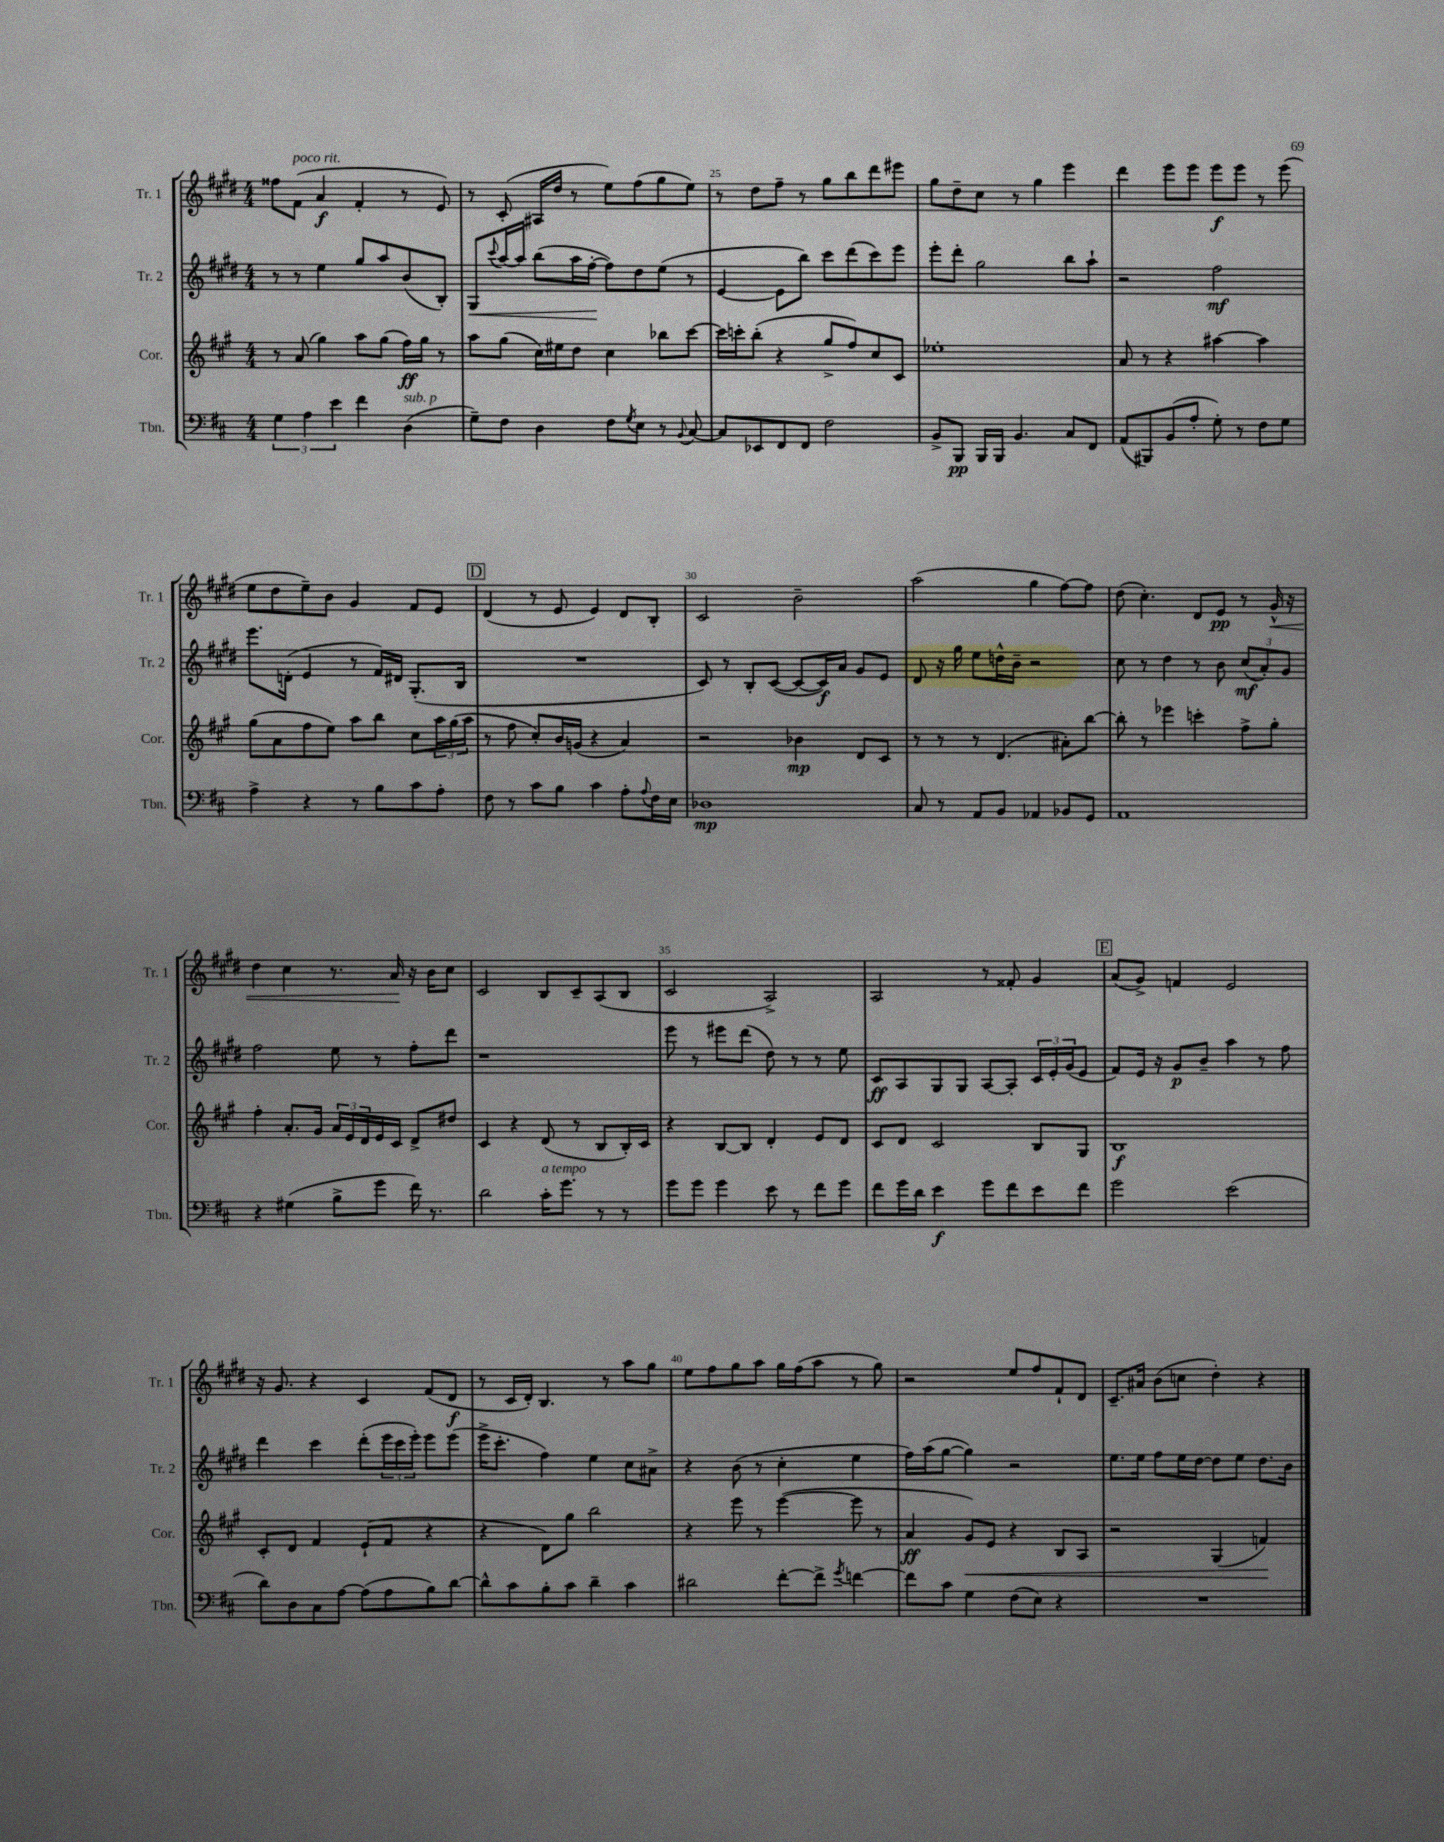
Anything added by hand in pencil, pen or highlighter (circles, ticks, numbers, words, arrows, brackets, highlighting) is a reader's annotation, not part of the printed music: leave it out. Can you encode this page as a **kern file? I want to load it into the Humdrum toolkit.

**kern	**dynam	**kern	**dynam	**kern	**dynam	**kern	**dynam
*part4	*part4	*part3	*part3	*part2	*part2	*part1	*part1
*staff4	*staff4	*staff3	*staff3	*staff2	*staff2	*staff1	*staff1
*I"Tbn.	*	*I"Cor.	*	*I"Tr. 2	*	*I"Tr. 1	*
*I'Tbn.	*	*I'Cor.	*	*I'Tr. 2	*	*I'Tr. 1	*
*clefF4	*	*clefG2	*	*clefG2	*	*clefG2	*
*k[f#c#]	*	*k[f#c#g#]	*	*k[f#c#g#d#]	*	*k[f#c#g#d#]	*
*M4/4	*	*M4/4	*	*M4/4	*	*M4/4	*
=23	=23	=23	=23	=23	=23	=23	=23
6G\	.	8r	.	8r	.	8ff##X\L	.
!	!	!	!	!	!	!LO:TX:a:i:t=poco rit.	!
.	.	(8a/	.	8r	.	(8f#\J	.
6A\	.	.	.	.	.	.	.
.	.	4gg#\)	.	4ee\	.	4a/	f
6e\	.	.	.	.	.	.	.
4f#\	.	8aa\L	.	8gg#/L	.	4f#'/	.
.	.	(8gg#\J	.	8aa/	.	.	.
!LO:TX:a:i:t=sub. p	!	!	!	!	!	!	!
(4D\	.	16ff#\LL)	ff	(8b/	.	8r	.
.	.	16gg#\JJ	.	.	.	.	.
.	.	8r	.	8B'/J)	.	8e/)	.
=24	=24	=24	=24	=24	=24	=24	=24
!	!	!	!	!	!LO:HP:b	!	!
8G~\L)	.	8aa\L	.	8G#/L	<	8r	.
.	.	.	.	8qqccc#/	.	.	.
8F#\J	.	(8gg#\J	.	[16aa/L	.	(8c#'/	.
.	.	.	.	16aa/JJ]	.	.	.
4D\	.	16cc#\LL)	.	(8bb\L	.	16A#X/LL	.
.	.	16ee#X\J	.	.	.	16dd#/JJ	.
.	.	8dd\J	.	16aa\L	.	8r	.
.	.	.	.	[16ff#'\JJ	.	.	.
8F#\L	.	4cc#\	.	8ff#\L])	[	8ee\L)	.
8qG/	.	.	.	.	.	.	.
8E\J	.	.	.	8dd#\	.	(8ff#\	.
8r	.	8bb-X\L	.	(8ee\J	.	8gg#\	.
8qqBB/	.	.	.	.	.	.	.
[8C#/	.	[8ccc#\J	.	8r	.	8ee\J)	.
=25	=25	=25	=25	=25	=25	=25	=25
8C#/L]	.	16ccc#\LL]	.	[4e/	.	8r	.
.	.	16cccn'\J	.	.	.	.	.
8EE-X/	.	(8bb'\J	.	.	.	8dd#\L	.
8FF#/	.	4r	.	8e\L]	.	8ff#~\J	.
8FF#/J	.	.	.	8bb\J)	.	8r	.
2F#\	.	8gg#^/L	.	8ccc#\L	.	8gg#\L	.
.	.	8ff#/)	.	(8ddd#\	.	8bb\	.
.	.	8cc#/	.	8ccc#\)	.	8ddd#\	.
.	.	8c#/J	.	8eee\J	.	8eee#X\J	.
=26	=26	=26	=26	=26	=26	=26	=26
8BB^/L	.	1ee-X'	.	8eee'\L	.	8gg#\L	.
8BBB/J	pp	.	.	8ddd#'\J	.	8dd#~\	.
16BBB/LL	.	.	.	2gg#\	.	8cc#\J	.
16BBB/JJ	.	.	.	.	.	.	.
4.BB/	.	.	.	.	.	8r	.
.	.	.	.	.	.	4gg#\	.
8C#/L	.	.	.	8bb\L	.	4eee\	.
8FF#/J	.	.	.	8aa`\J	.	.	.
=27	=27	=27	=27	=27	=27	=27	=27
(8AA/L	.	8a/	.	2r	.	4ddd#\	.
8BBB#X/)	.	8r	.	.	.	.	.
(8BB/	.	4r	.	.	.	8eee\L	.
8A'/J	.	.	.	.	.	8eee\J	.
8G'\)	.	[4aa#X\	.	2ff#\	mf	8eee\L	f
8r	.	.	.	.	.	8eee\J	.
8F#\L	.	4aa#\]	.	.	.	8r	.
8G\J	.	.	.	.	.	(8eee\	.
!!LO:LB:g=z
=28	=28	=28	=28	=28	=28	=28	=28
4A^\	.	(8gg#\L	.	8.eee\L	.	8ee\L	.
.	.	8a\	.	.	.	8dd#\	.
.	.	.	.	(16dn'\Jk	.	.	.
4r	.	8ff#\	.	4e/	.	8ee~\)	.
.	.	8ee\J)	.	.	.	8b\J	.
8r	.	8aa\L	.	8r	.	4g#/	.
8B\L	.	8bb\J	.	16f#/LL)	.	.	.
.	.	.	.	16d#X/JJ	.	.	.
8c#\	.	8cc#\L	.	(8.G#'/L	.	8f#/L	.
8A'\J	.	24aa\L	.	.	.	8e/J	.
.	.	(24gg#\	.	.	.	.	.
.	.	.	.	16B/Jk	.	.	.
.	.	24aa\JJ	.	.	.	.	.
!!LO:REH:place=s1:t=D
=29	=29	=29	=29	=29	=29	=29	=29
8F#\	.	8r	.	1r	.	(4d#/	.
8r	.	8ff#\	.	.	.	.	.
8c#\L	.	8cc#'/L)	.	.	.	8r	.
8B\J	.	16b/L	.	.	.	8e/	.
.	.	(16gn/JJ	.	.	.	.	.
4c#\	.	4r	.	.	.	4e/)	.
8A'\L	.	4a/)	.	.	.	8d#/L	.
8qqA/	.	.	.	.	.	.	.
16F#\L	.	.	.	.	.	8B'/J	.
16E\JJ	.	.	.	.	.	.	.
=30	=30	=30	=30	=30	=30	=30	=30
1D-X	mp	2r	.	8c#/)	.	2c#/	.
.	.	.	.	8r	.	.	.
.	.	.	.	8B'/L	.	.	.
.	.	.	.	([8c#/J	.	.	.
.	.	4b-X\	mp	8c#/L_	.	2b~\	.
.	.	.	.	16c#/L])	f	.	.
.	.	.	.	16a/JJ	.	.	.
.	.	8d/L	.	8g#/L	.	.	.
.	.	8c#/J	.	8e/J	.	.	.
=31	=31	=31	=31	=31	=31	=31	=31
8C#/	.	8r	.	8d#/	.	(2aa\	.
8r	.	8r	.	16r	.	.	.
.	.	.	.	16gg#\	.	.	.
8AA/L	.	8r	.	8ee\L	.	.	.
8BB/J	.	(4.d/	.	16ddn^^\L	.	.	.
.	.	.	.	16b~\JJ	.	.	.
4AA-X/	.	.	.	2r	.	4gg#\	.
8BB-X/L	.	8a#X'\L)	.	.	.	[8ff#\L)	.
8GG/J	.	[8bb\J	.	.	.	8ff#\J]	.
=32	=32	=32	=32	=32	=32	=32	=32
1AA	.	8bb'\]	.	8cc#\	.	(8dd#\	.
.	.	8r	.	8r	.	4.cc#'\)	.
.	.	4eee-X\	.	4dd#\	.	.	.
.	.	4cccn'\	.	8r	.	8d#/L	.
.	.	.	.	8b\	.	8e/J	pp
.	.	8ff#^\L	.	(12cc#/L	mf	8r	.
.	.	.	.	12a'/)	.	.	.
!	!	!	!	!	!	!	!LO:HP:b
.	.	8gg#'\J	.	.	.	16g#^^/	<
.	.	.	.	12g#/J	.	.	.
.	.	.	.	.	.	16r	.
!!LO:LB:g=z
=33	=33	=33	=33	=33	=33	=33	=33
4r	.	4ff#'\	.	2ff#\	.	4dd#\	.
(4G#X\	.	8.a'/L	.	.	.	4cc#\	.
.	.	16g#/Jk	.	.	.	.	.
8B^\L	.	24a/LL	.	8ee\	.	8.r	.
.	.	24e/	.	.	.	.	.
.	.	24d/	.	.	.	.	.
8g\J	.	16e/	.	8r	.	.	.
.	.	16c#/JJ	.	.	.	16a/	.
16f#\)	.	8d^/L	.	8ff#'\L	.	16r	[
8.r	.	.	.	.	.	16b\KL	.
.	.	8dd#X/J	.	8ddd#\J	.	8cc#\J	.
=34	=34	=34	=34	=34	=34	=34	=34
2d\	.	4c#/	.	1r	.	2c#/	.
.	.	4r	.	.	.	.	.
!LO:TX:a:i:t=a tempo	!	!	!	!	!	!	!
16c#'\KL	.	(8d/	.	.	.	8B/L	.
8.g\J	.	.	.	.	.	.	.
.	.	8r	.	.	.	8c#~/	.
8r	.	8B/L	.	.	.	(8A/	.
8r	.	16B'/L)	.	.	.	8B/J	.
.	.	16c#/JJ	.	.	.	.	.
=35	=35	=35	=35	=35	=35	=35	=35
8g\L	.	4r	.	8eee\	.	2c#/	.
8g\J	.	.	.	8r	.	.	.
4g\	.	[8B/L	.	8eee#X\L	.	.	.
.	.	8B/J]	.	(8ddd#\J	.	.	.
8e\	.	4d'/	.	8dd#\)	.	2A^/)	.
8r	.	.	.	8r	.	.	.
8f#\L	.	8e/L	.	8r	.	.	.
8g\J	.	8d/J	.	8ee\	.	.	.
=36	=36	=36	=36	=36	=36	=36	=36
8f#\L	.	8c#/L	.	8c#/L	ff	2A/	.
16g\L	.	8d/J	.	8A/	.	.	.
16d\JJ	.	.	.	.	.	.	.
4e\	f	2c#/	.	8G#/	.	.	.
.	.	.	.	8G#/J	.	.	.
8g\L	.	.	.	[8A/L	.	8r	.
8f#\	.	.	.	8A'/J]	.	8f##X'/	.
8e\	.	8B/L	.	24c#/LL	.	4g#/	.
.	.	.	.	24e'/	.	.	.
.	.	.	.	(24g#/J	.	.	.
8f#\J	.	8G#/J	.	8e/J	.	.	.
!!LO:REH:place=s1:t=E
=37	=37	=37	=37	=37	=37	=37	=37
2g\	.	1B	f	8f#/L)	.	(8a/L	.
.	.	.	.	16e/Jk	.	8g#^/J)	.
.	.	.	.	16r	.	.	.
.	.	.	.	8g#/L	p	4fn/	.
.	.	.	.	8b~/J	.	.	.
(2e\	.	.	.	4aa\	.	2e/	.
.	.	.	.	8r	.	.	.
.	.	.	.	8ff#\	.	.	.
!!LO:LB:g=z
=38	=38	=38	=38	=38	=38	=38	=38
8d\L)	.	8c#'/L	.	4ddd#\	.	16r	.
.	.	.	.	.	.	8.g#/	.
8D\	.	8d/J	.	.	.	.	.
8C#\	.	4f#/	.	4ccc#\	.	4r	.
[8A\J	.	.	.	.	.	.	.
(8A\L]	.	(8e`/L	.	(8ddd#'\L	.	4c#/	.
8A\	.	8f#/J	.	24eee\L	.	.	.
.	.	.	.	24ccc#\	.	.	.
.	.	.	.	24eee'\JJ)	.	.	.
8B\)	.	4r	.	8eee\L	.	(8f#/L	.
[8d\J	.	.	.	(8eee\J	.	8d#/J	f
=39	=39	=39	=39	=39	=39	=39	=39
8d^^\L]	.	4r	.	16eee^\KL	.	8r	.
.	.	.	.	8.ccc#'\J	.	.	.
8c#\	.	.	.	.	.	16c#/LL	.
.	.	.	.	.	.	16d#'/JJ)	.
8B'\	.	8d\L)	.	4ff#\)	.	4.B/	.
8c#\J	.	8gg#\J	.	.	.	.	.
4d~\	.	2bb\	.	4ee\	.	.	.
.	.	.	.	.	.	8r	.
4c#\	.	.	.	8cc#\L	.	8aa\L	.
.	.	.	.	8a#X^\J	.	8gg#\J	.
=40	=40	=40	=40	=40	=40	=40	=40
2d#X\	.	4r	.	4r	.	8ee\L	.
.	.	.	.	.	.	8ff#\	.
.	.	8eee\	.	(8b\	.	8gg#\	.
.	.	8r	.	8r	.	8aa\J	.
[8f#'\L	.	([4eee\	.	4cc#'\	.	16gg#\LL	.
.	.	.	.	.	.	(16ff#\J	.
8f#^\J]	.	.	.	.	.	8aa\J	.
8qg/	.	.	.	.	.	.	.
[4fn\	.	8eee\]	.	4ee\	.	8r	.
.	.	8r	.	.	.	8gg#\)	.
=41	=41	=41	=41	=41	=41	=41	=41
8f\L]	.	4a/	ff	16ff#\LL)	.	2r	.
.	.	.	.	(16aa\J	.	.	.
8c#\J	.	.	.	[8gg#\J	.	.	.
!	!	!	!LO:HP:b	!	!	!	!
4G\	.	8g#/L)	<	4gg#\])	.	.	.
.	.	8e/J	.	.	.	.	.
(8F#\L	.	4r	.	2r	.	8ee/L	.
8E\J)	.	.	.	.	.	8ff#/	.
4r	.	8B/L	.	.	.	8f#`/	.
.	.	8A/J	.	.	.	8d#/J	.
=42	=42	=42	=42	=42	=42	=42	=42
1r	.	2r	.	8.ee\L	.	8.c#~/L	.
.	.	.	.	16ee\Jk	.	16a#X/Jk	.
.	.	.	.	8ff#\L	.	(8b\L	.
.	.	.	.	16ee\L	.	8ccn\J	.
.	.	.	.	[16dd#\JJ	.	.	.
.	.	(4G#/	.	8dd#\L]	.	4dd#'\)	.
.	.	.	.	8ee\J	.	.	.
.	.	4fn/)	.	8.dd#\L	.	4r	.
.	.	.	.	16b\Jk	.	.	.
.	.	.	[	.	.	.	.
==	==	==	==	==	==	==	==
*-	*-	*-	*-	*-	*-	*-	*-
